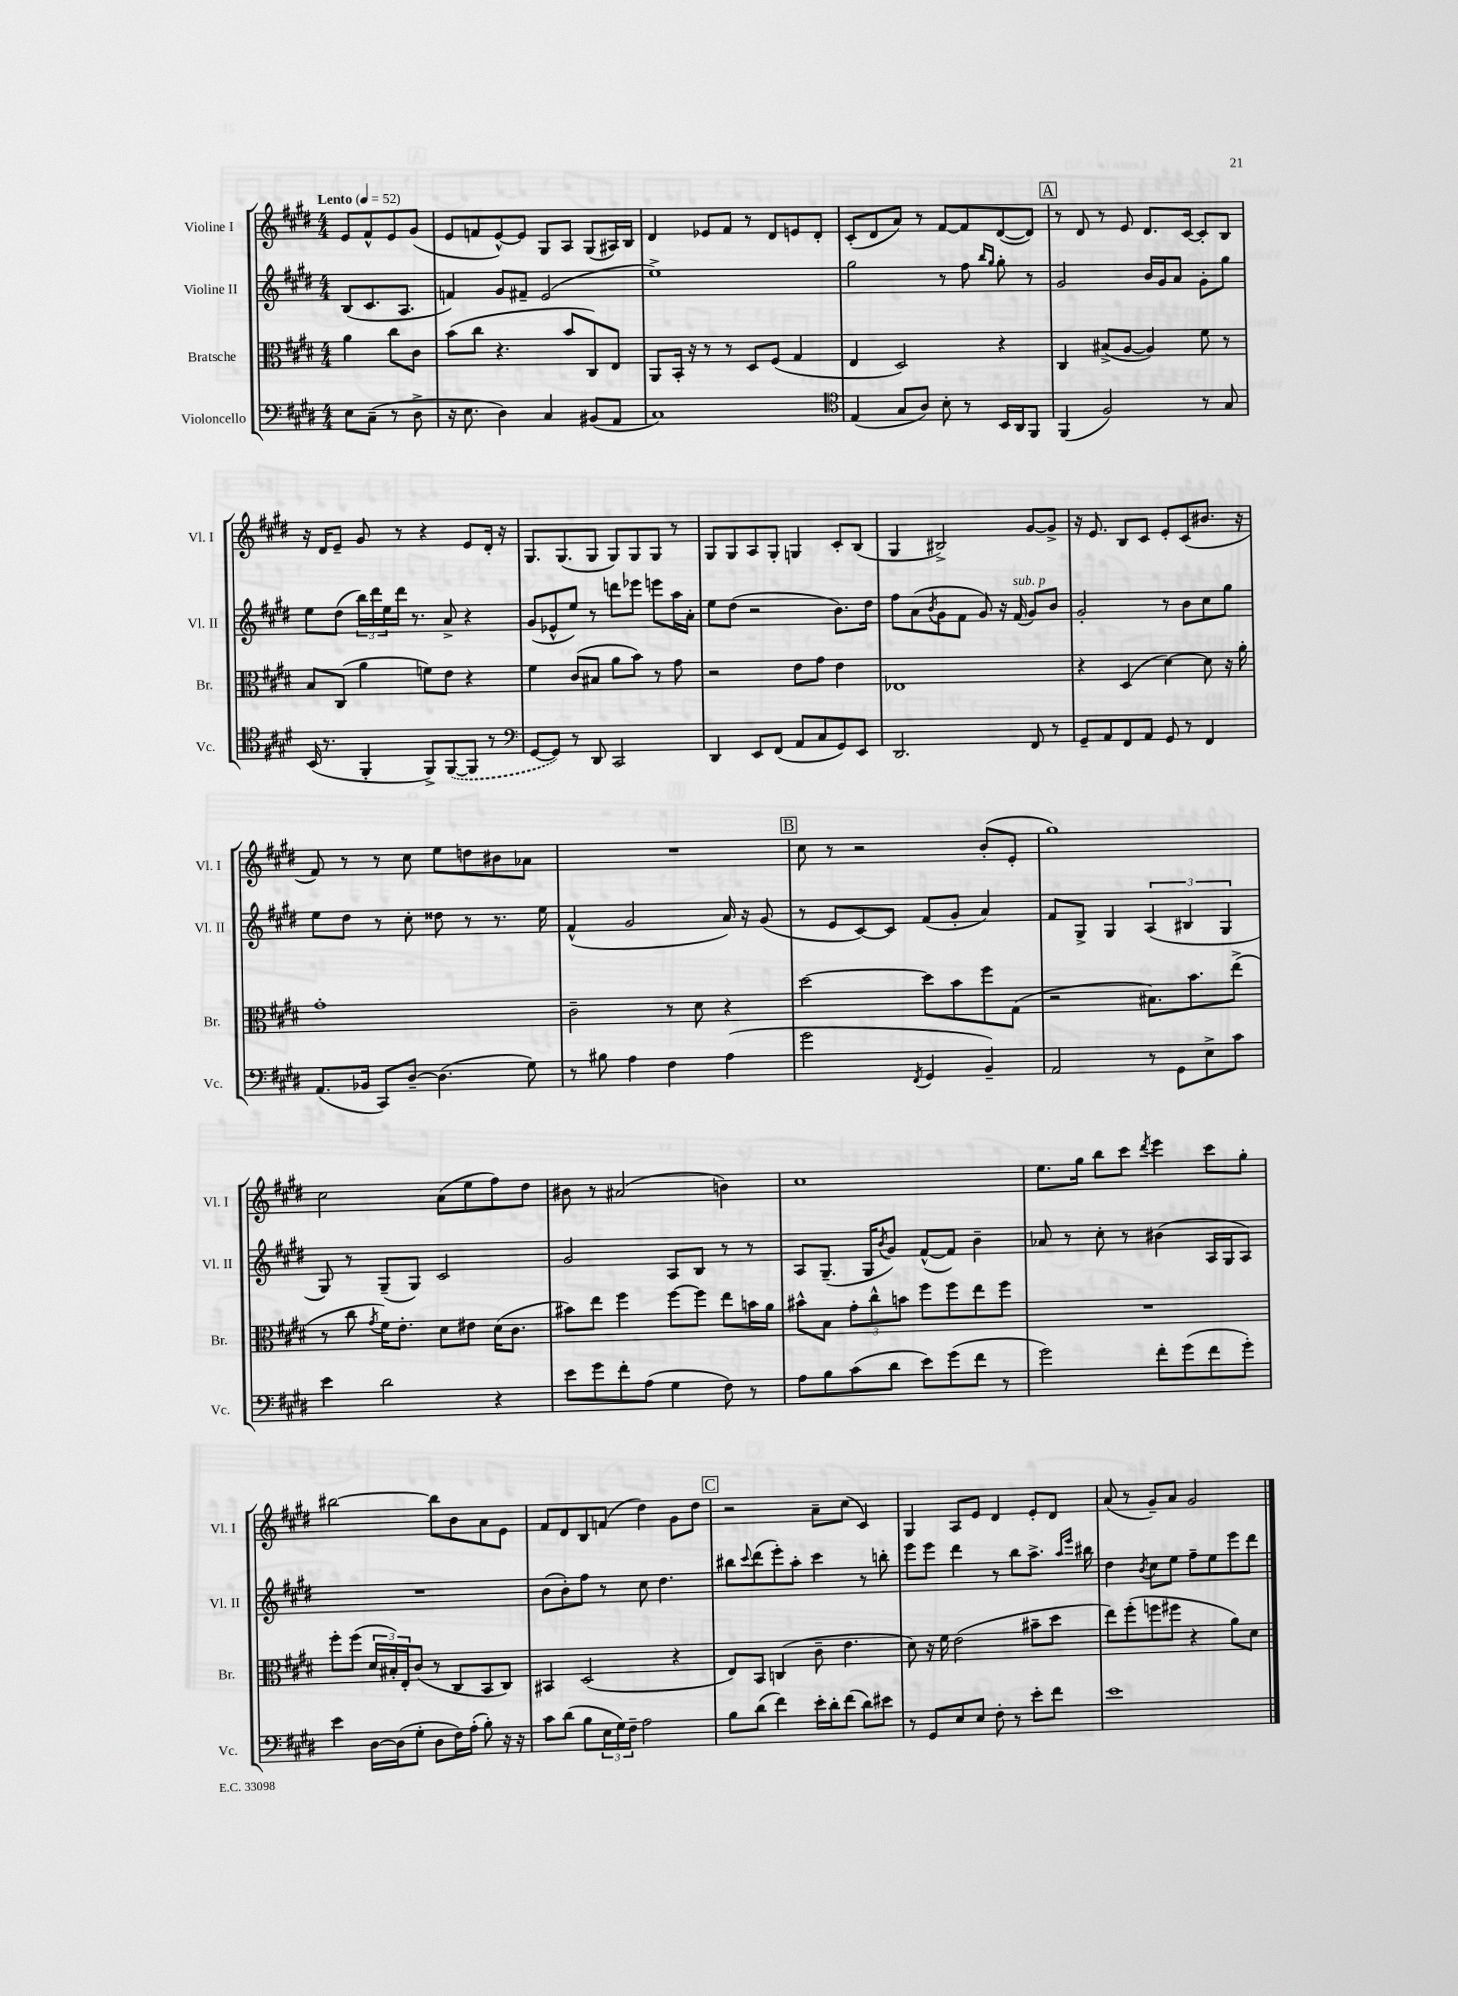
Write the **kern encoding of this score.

**kern	**kern	**kern	**kern
*staff4	*staff3	*staff2	*staff1
*clefF4	*clefC3	*clefG2	*clefG2
*k[f#c#g#d#]	*k[f#c#g#d#]	*k[f#c#g#d#]	*k[f#c#g#d#]
*M4/4	*M4/4	*M4/4	*M4/4
*MM52	*MM52	*MM52	*MM52
8E\L	4a\	(8B/L	8e/L
(8C#~\J	.	8.c#/	8f#^^/
8r	8cc#\L	.	8e/
.	.	8.A/J	.
8D#^\	8c#\J	.	(8g#/J
=	=	=	=
16r	(8b\L	4f/)	8e/L
8.E\	.	.	.
.	8cc#\J	.	8f/
4D#\)	4.r	8g#/L	[8e^^/)
.	.	8f#~/J	8e/]J
4C#/	.	(2e/	8G#/L
.	8b/L	.	8A/J
(8BB#/L	8C#/)	.	(8G#/L
8AA/J	8E/J	.	16A#/L)
.	.	.	16B/JJ
=	=	=	=
1C#)	8AA/L	1ee^)	4d#/
.	16BB'/Jk	.	.
.	16r	.	.
.	8r	.	8e-/L
.	8r	.	8f#/J
.	8D#/L	.	8r
.	(8F#/J	.	8d#/L
.	4G#/	.	8e/
.	.	.	8d#'/J
=	=	=	=
*clefC4	*	*	*
(4E/	4E/	2gg#\	(8c#'/L
.	.	.	8d#/
8G#/L	2D#/)	.	8a/J)
8A/J)	.	.	8r
8B'\	.	8r	[8f#/L
8r	.	8ff#\	8f#/]
.	.	16qqbb/LL	.
.	.	16qqgg#/JJ	.
16BB/LL	4r	8gg#'\	([8d#/
16AA/J	.	.	.
8FF#/J	.	8r	8d#/]J)
=	=	=	=
(4FF#/	4C#/	2g#/	8r
.	.	.	8d#/
2F#/)	(8B#^/L	.	8r
.	[8A/J	.	8e/
.	4A/])	16b/LL	8.d#/L
.	.	16g#/J	.
.	.	8a/J	.
.	.	.	[16c#/Jk
8r	8f#\	8g#'\L	8c#'/]L
8G#/	8r	8gg#\J	8B/J
=	=	=	=
(16BB/	8B/L	8ee\L	16r
8.r	.	.	16d#/LK
.	(8C#/J	(8dd#\J	8e~/J
4FF#'/	4a\	24bb\LL)	8g#/
.	.	24ddd#\	.
.	.	24ee\	.
.	.	16ddd#\JJ	8r
.	.	8.r	.
8FF#^/L)	8f\L)	.	4r
([8FF#/	8e\J	8a^/	.
8FF#/]J	4r	4r	8e/L
8r	.	.	16d#'/Jk
.	.	.	16r
=	=	=	=
*clefF4	*	*	*
[8GG#/L	4f#\	(8g#/L	8.G#/L
8GG#/]J)	.	8e-^^/	.
.	.	.	(8.G#/
8r	(8c#/L	8ee/J)	.
8DD#/	8B#/J	8r	8G#/J
2CC#/	8a\L	8ddd\L	8G#/L)
.	8b\J)	8eee-\J	8G#/
.	8r	8eee\L	8G#/J
.	8g#\	16aa\L	8r
.	.	16a'\JJ	.
=	=	=	=
4DD#/	2r	8ee\L	8G#/L
.	.	(8dd#\J	8G#/
8EE/L	.	2r	8A/
(8FF#/J	.	.	8G#'/J
8AA/L	8e\L	.	4G/
8C#/	8g#\J	.	.
8GG#/)	4e\	8.b\L)	8c#'/L
8EE/J	.	.	(8B/J
.	.	16dd#\Jk	.
=	=	=	=
2.DD#/	1E-	8ff#\L	4G#/
.	.	(8a\	.
.	.	8qb/	.
.	.	8g#\	2B#^/)
.	.	8f#\J	.
.	.	8g#/)	.
.	.	16r	.
.	.	(16f#/	.
8FF#/	.	8g#/L)	[8g#/L
8r	.	8b/J	8g#^/]J
=	=	=	=
8GG#~/L	4r	2g#'/	16r
.	.	.	8.e/
8AA/	.	.	.
8FF#/	(4D#/	.	8B/L
8AA/J	.	.	8c#/J
8GG#/	[4d#\)	8r	8e'/L
8r	.	8b\L	(8c#/
4FF#/	8d#\]	8cc#\	8.b#/J
.	16r	8gg#\J	.
.	16a'\	.	16r
=	=	=	=
(8.AA/L	1g#'	8ee\L	8f#/)
.	.	8dd#\J	8r
16BB-/Jk	.	.	.
8CC#/L)	.	8r	8r
[8D#~/J	.	8cc#'\	8cc#\
(4.D#\]	.	8dd##\	8ee\L
.	.	8r	8dd\
.	.	8.r	8b#\
8G#\)	.	.	8a-\J
.	.	16ee\	.
=	=	=	=
8r	2c#~\	(4f#^^/	1r
8B#\	.	.	.
4A\	.	2g#/	.
4F#\	8r	.	.
.	8d#\	.	.
(4A\	4r	16a/)	.
.	.	16r	.
.	.	(8g#/	.
=	=	=	=
2g#\	[2dd#\	8r	8cc#\
.	.	8e/L	8r
.	.	[8c#/)	2r
.	.	8c#/]J	.
8qFF#/	.	.	.
4GG#/	8dd#\]L	(8f#/L	.
.	8b\	8g#'/J	.
4BB~/)	8ff#\	4a/)	(8b'/L
.	(8G#\J	.	8e'/J
=	=	=	=
2AA/	2r	8f#/L	1gg#)
.	.	8G#^/J	.
.	.	4G#/	.
8r	8.B#\L)	(6A/	.
8GG#\L	.	.	.
.	.	6B#/	.
.	8.b\	.	.
8E^\	.	.	.
.	.	6G#/	.
8c#\J	(8ee^\J	.	.
=	=	=	=
4e\	8r	8G#/)	2cc#\
.	8cc#\	8r	.
.	8qg#/	.	.
2d#\	16f#\LK)	(8G#~/L	.
.	8.e'\J	.	.
.	.	8G#/J)	.
.	8d#\L	2c#/	(8a\L
.	8e#\J	.	8ee\
4r	(16d#\LK	.	8ff#\)
.	8.c#\J	.	.
.	.	.	8dd#\J
=	=	=	=
8e\L	8b#\L)	2g#/	8b#\
8g#\	8ee\J	.	8r
8f#'\	4ff#\	.	(2a#/
(8A\J	.	.	.
4G#\	[8ff#\L	8A/L	.
.	8ff#\]J	8B/J	.
8F#\)	8ee\L	8r	4b\)
8r	16b\L	8r	.
.	16a\JJ	.	.
=	=	=	=
8A\L	8b#^^\L	8A/L	1cc#
8B\	8B\J	(8.G#~/J	.
(8c#\	12g#'\L	.	.
.	.	16G#/LK	.
.	12cc#^^\	.	.
.	.	8qb/	.
8d#\J	.	8g#/J)	.
.	12b\J	.	.
8e\L)	8ff#\L	([8f#^^/L	.
(8g#\	8ff#\	8f#/]J)	.
8f#\J	8ee\	4b~\	.
8r	8ff#\J	.	.
=	=	=	=
2g#\)	1r	8a-/	8.ee\L
.	.	8r	.
.	.	.	16gg#\Jk
.	.	8cc#'\	8bb\L
.	.	8r	8ccc#\J
.	.	.	8qddd#/
8f#'\L	.	(4b#\	4eee\
(8g#\	.	.	.
8f#\	.	16A/LL	8ccc#\L
.	.	16G#/J	.
8g#'\J)	.	8A/J)	8gg#'\J
=	=	=	=
4e\	8ff#'\L	1r	[2bb#\
.	(8ff#\J	.	.
[16D#\LL	24d#/LL	.	.
.	24B#'/)	.	.
(16D#\]J	.	.	.
.	24E'/J	.	.
8G#'\J	(8c#/J	.	.
8D#\L	8r	.	8bb#\]L
16F#\L)	8C#/L	.	8b\
(16A'\JJ	.	.	.
8B'\)	8BB/	.	8a\
16r	8C#/J)	.	8e\J
16r	.	.	.
=	=	=	=
8c#\L	4BB#/	(8b\L	8f#/L
(8d#\J	.	8b'\)	8d#/
8B\L	(2D#/	8ff#\J	8B/
24E\L	.	8r	(8f/J
24G#\)	.	.	.
24F#~\JJ	.	.	.
2A\	.	8cc#\	4dd#\)
.	.	4.dd#\	.
.	4r	.	8g#\L
.	.	.	8dd#\J
=	=	=	=
8B\L	8E/L)	8bb#\L	2r
.	.	8qqccc#/	.
(8d#\J	8BB/J	(8ddd#\	.
4f#\)	(4C/	8eee'\)	.
.	.	8aa'\J	.
16e'\LL	8c#~\	4ccc#\	8a~\L
16d#'\J	.	.	.
(8f#\J	4.e\	.	(8cc#\J
8d#\L)	.	8r	4c#/)
8e#\J	.	8bb'\	.
=	=	=	=
8r	8d#\)	8eee\L	4G#/
8GG#/L	16r	8eee\J	.
.	16f#\	.	.
8E/	(2e\	4ddd#\	8A/L
8E/J	.	.	8e/J
8F#'\	.	8r	4d#/
8r	.	8bb\L	.
8e'\L	8b#~\L	8.aa^\J	8e'/L
8f#\J	8dd#\J	.	8d#/J
.	.	16qqaa/LL	.
.	.	16qqeee/JJ	.
.	.	16bb#\	.
=	=	=	=
1e	8ee\L)	4dd#\	(8a/
.	(8ff#'\	.	8r
.	.	8qb/	.
.	8ff\	8cc#\L	8g#~/L)
.	8ff#\J	8ee\J	8a/J
.	4r	8ff#~\L	2g#/
.	.	8ee\	.
.	8a\L)	8eee\	.
.	8d#\J	8ddd#\J	.
==	==	==	==
*-	*-	*-	*-
